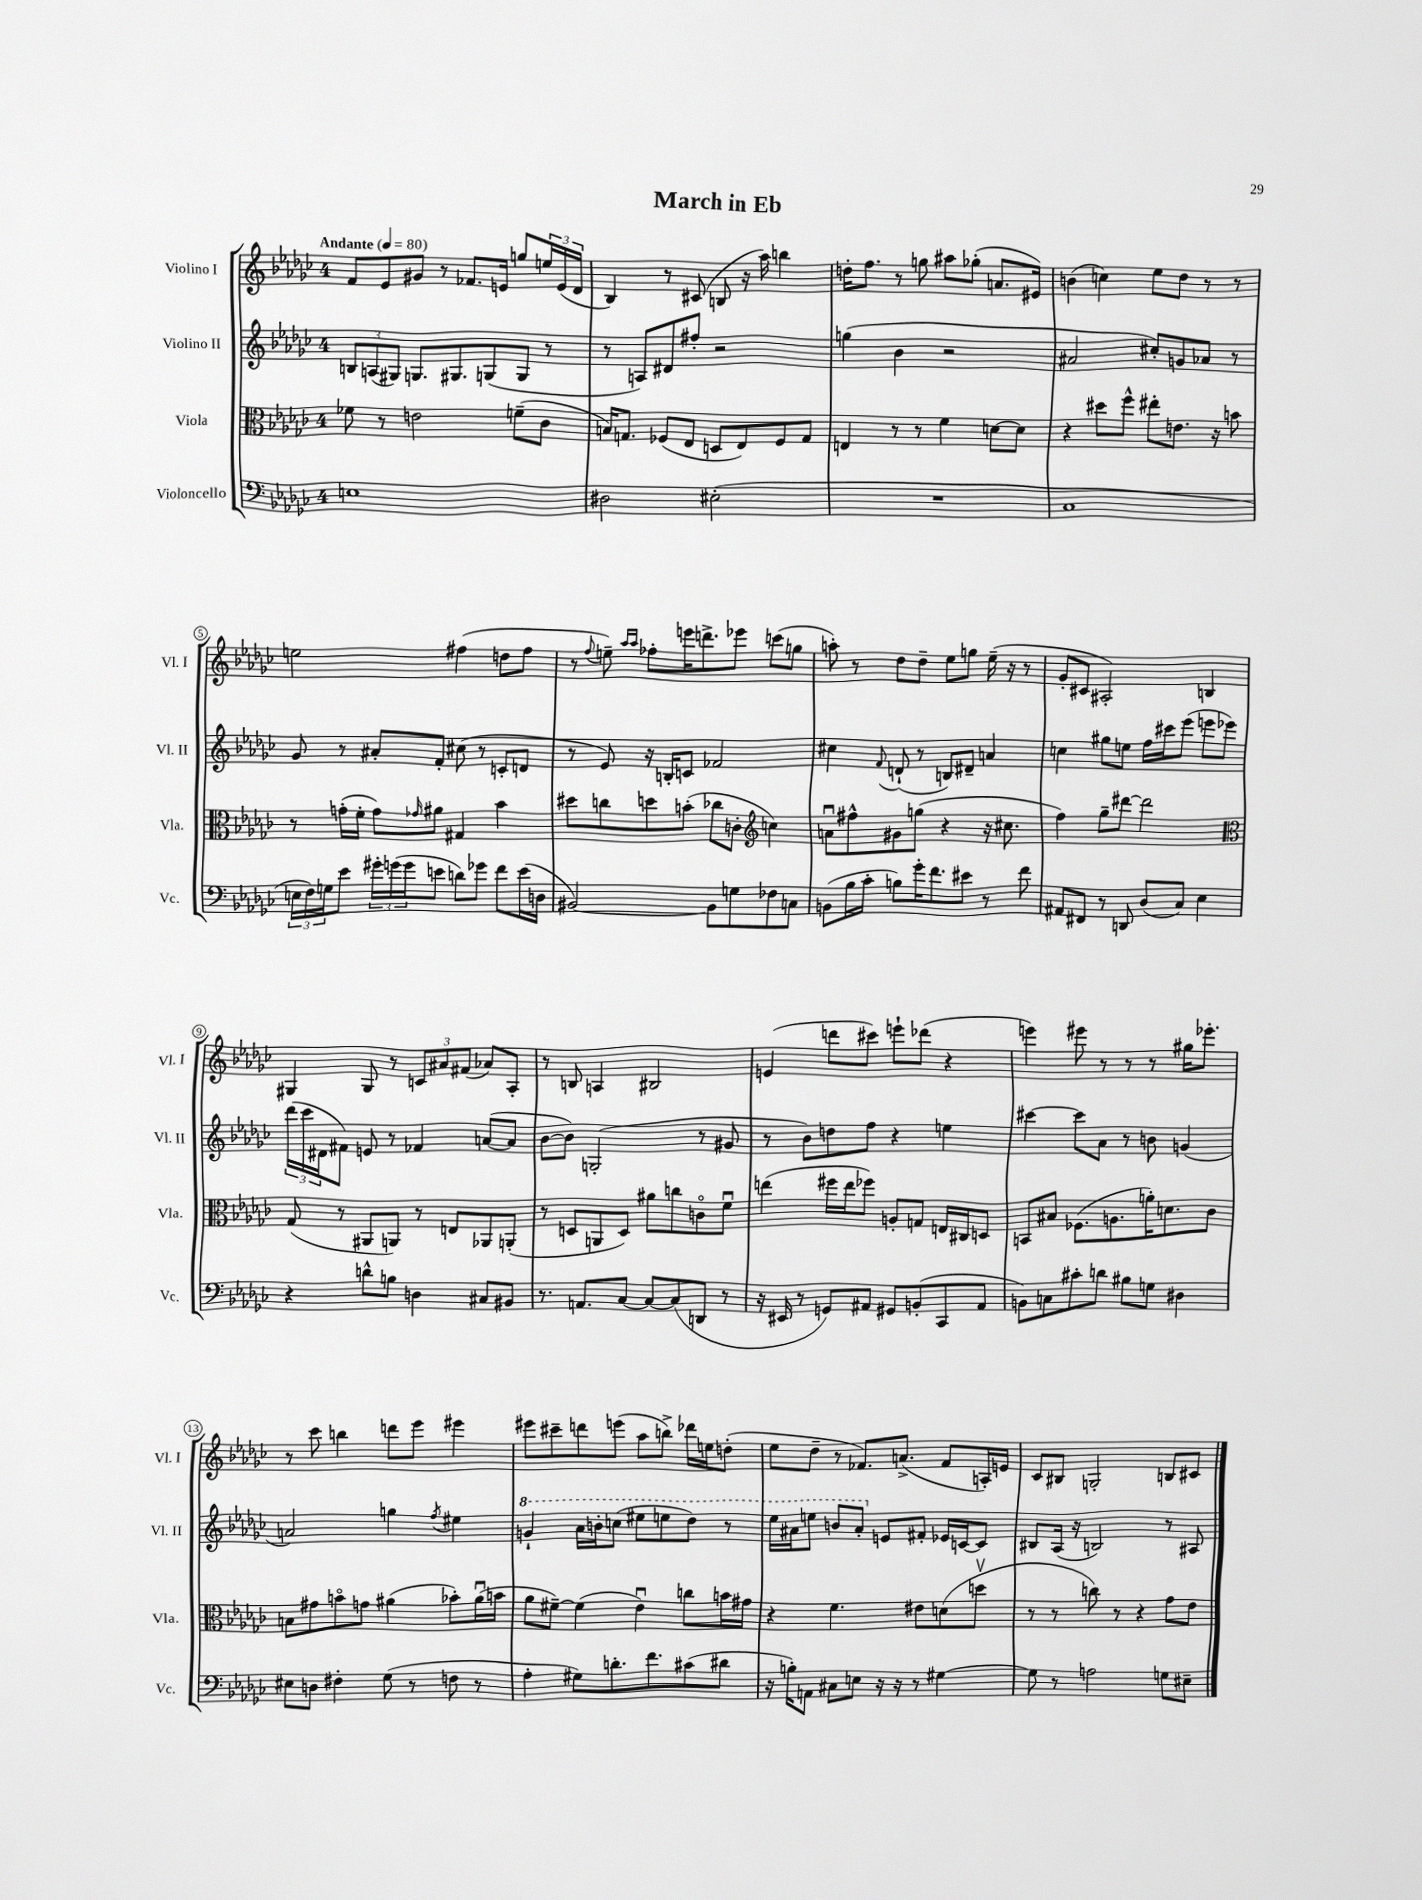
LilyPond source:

\header { title = "March in Eb" }
<<
\new StaffGroup <<
\new Staff = "s0" \with { instrumentName = "Violino I" shortInstrumentName = "Vl. I" } {
    \clef treble \key ges \major \once \override Staff.TimeSignature.style = #'single-digit \time 4/4 \tempo "Andante" 4 = 80
    f'8 ees'8 gis'8 r8 fes'8. e'16 g''8 \tuplet 3/2 { e''16 e'16( des'16 } |
    bes4) r8 cis'8( b8 r16 aes''16) b''4 |
    d''16-. f''8. r8 g''8 ais''8 ges''8-.( a'8. eis'16) |
    b'4( c''4) ees''8 des''8 r8 r8 |
    e''2 fis''4( d''8 fis''8 |
    r8 \appoggiatura { f''8 } e''8--) \grace { aes''16 aes''16 } fes''8-. e'''16 d'''8.-> ees'''8 c'''8( g''8 |
    a''8-.) r8 des''8 des''8-- ees''8 g''8 ees''16--( r16 r8 |
    ges'8-. cis'8 ais2-.) b4 |
    gis4 gis8 r8 \tuplet 3/2 { c'8 ais'8 fis'8( } aes'8) aes8-. |
    r8 b8 a4 bis2 |
    e'4( d'''8 cis'''8) e'''8-! des'''8( r4 |
    e'''4) eis'''8 r8 r8 r8 gis''16 ees'''8.-. |
    r8 ces'''8 b''4 d'''8 ees'''8 eis'''4 |
    eis'''8 cis'''8-- d'''8 e'''8( aes''8 b''8->) des'''16 e''16 d''8-.( |
    ees''8 des''8-- r8 fes'8.) a'8.->( fes'8 a16-.) e'16 |
    ces'8 bis8 g2-. b8 cis'8 \bar "|." |
}
\new Staff = "s1" \with { instrumentName = "Violino II" shortInstrumentName = "Vl. II" } {
    \clef treble \key ges \major \once \override Staff.TimeSignature.style = #'single-digit \time 4/4
    \tuplet 3/2 { b8 a8( gis8) } g8. gis8. g8( g8 r8 |
    r8 a8) dis'8 fis''8-. r2 |
    g''4( bes'4 r2 |
    ais'2 cis''8-.) g'8 aes'8 r8 |
    ges'8 r8 ais'8-. f'8-. cis''8( r8 c'8-. d'8 |
    r8 ees'8) r16 b16-. c'8 fes'2 |
    cis''4 \appoggiatura { f'8 } d'8-!( r8 b8) dis'8-- a'4 |
    c''4 gis''8 e''8 f''16 cis'''16 ees'''8( e'''8 ees'''8) |
    \tuplet 3/2 { des'''16( ces'''16 dis'16 } fis'8) e'8 r8 fes'4 a'8~( a'8 |
    bes'8~ bes'8) g2-.( r8 gis'8 |
    r8 bes'8) d''8 f''8 r4 e''4 |
    cis'''4~ cis'''8 aes'8 r8 b'8 g'4( |
    a'2) g''4 \acciaccatura { f''8 } eis''4 |
    \ottava #1 g''4-! aes''16 b''16-. c'''8( eis'''8 e'''8 des'''8) r8 |
    ees'''16 ais''16 e'''8 b''8 ais''8-. \ottava #0 e'8 fis'8-. ees'16 c'16~ c'8 |
    bis8 aes16( r16 b2) r8 ais8 \bar "|." |
}
\new Staff = "s2" \with { instrumentName = "Viola" shortInstrumentName = "Vla." } {
    \clef alto \key ges \major \once \override Staff.TimeSignature.style = #'single-digit \time 4/4
    fes'8 r8 e'2 f'8--( ces'8 |
    b16) g8. fes8( ees8 d8 ees8) fes8 g8 |
    e4 r8 r8 f'4 d'8~ d'8 |
    r4 dis''8 f''8-^ eis''8-. e'8. r16 b'8 |
    r8 g'16-.( f'16-. g'8) \grace { ges'16 } ais'8 gis4 bes'4 |
    dis''8 c''8 d''8 b'8-.( ces''8 c'8-. \clef treble c''4) |
    a'8\downbow fis''8-^ gis'8 g''8( r4 r16 cis''8. |
    f''4) ges''8-- dis'''8~ dis'''2 |
    \clef alto ges8( r8 ais,8 a,8) r8 e8 aes,8 a,8-.( |
    r8 d8 a,8 d8) ais'8 c''8 c'8\flageolet f'8\downbow |
    e''4( fis''16 e''16 fes''8) a8-. g8 e16 cis16 d8 |
    b,8 bis8 fes8.( a8. a'16-.) d'8. ces'8 |
    b8 gis'8 b'8\flageolet g'8 ais'4( bes'8-.) ais'16\downbow( b'16 |
    aes'8 fis'8~--) fis'4( ees'4\downbow) c''8 b'16 gis'16 |
    r4 f'4. eis'8 d'8( d''8\upbow |
    r8 r8 c''8) r8 r4 ges'8 ees'8 \bar "|." |
}
\new Staff = "s3" \with { instrumentName = "Violoncello" shortInstrumentName = "Vc." } {
    \clef bass \key ges \major \once \override Staff.TimeSignature.style = #'single-digit \time 4/4
    e1 |
    dis2 eis2-.( |
    R1 |
    ces1 |
    \tuplet 3/2 { e16 f16) g16 } ees'8 \tuplet 3/2 { gis'16-. g'16( g'16 } e'8 d'8) ges'8 f'8 e'16( d16 |
    bis,2~) bis,8 g8 fes8 c8 |
    b,8( bes16 ces'16-. b8) ges'16-. f'8. eis'8 r8 f'8 |
    ais,8 fis,8 r8 d,8 des8( ces8) ees4 |
    r4 d'8-^ b8 d4 cis8 bis,8 |
    r8. a,8. ces8~ ces8~ ces8( d,8 r8 |
    r16 eis,16 r8 g,8) ais,8 gis,8 b,8-.( ces,8 ais,8 |
    b,8) c8 cis'8-. d'8 bis8 g8 dis4 |
    eis8 d8 fis4-. ges8( r8 f8 r8 |
    aes4-. gis8) d'8.-. f'8. cis'8( dis'8 |
    r16 b16-.) a,8 cis8 e8 r16 r16 r8 gis4~ |
    gis8 r8 a2 g8 eis8-- \bar "|." |
}
>>
>>
\layout { \context { \Score \override BarNumber.stencil = #(make-stencil-circler 0.1 0.3 ly:text-interface::print) } }
